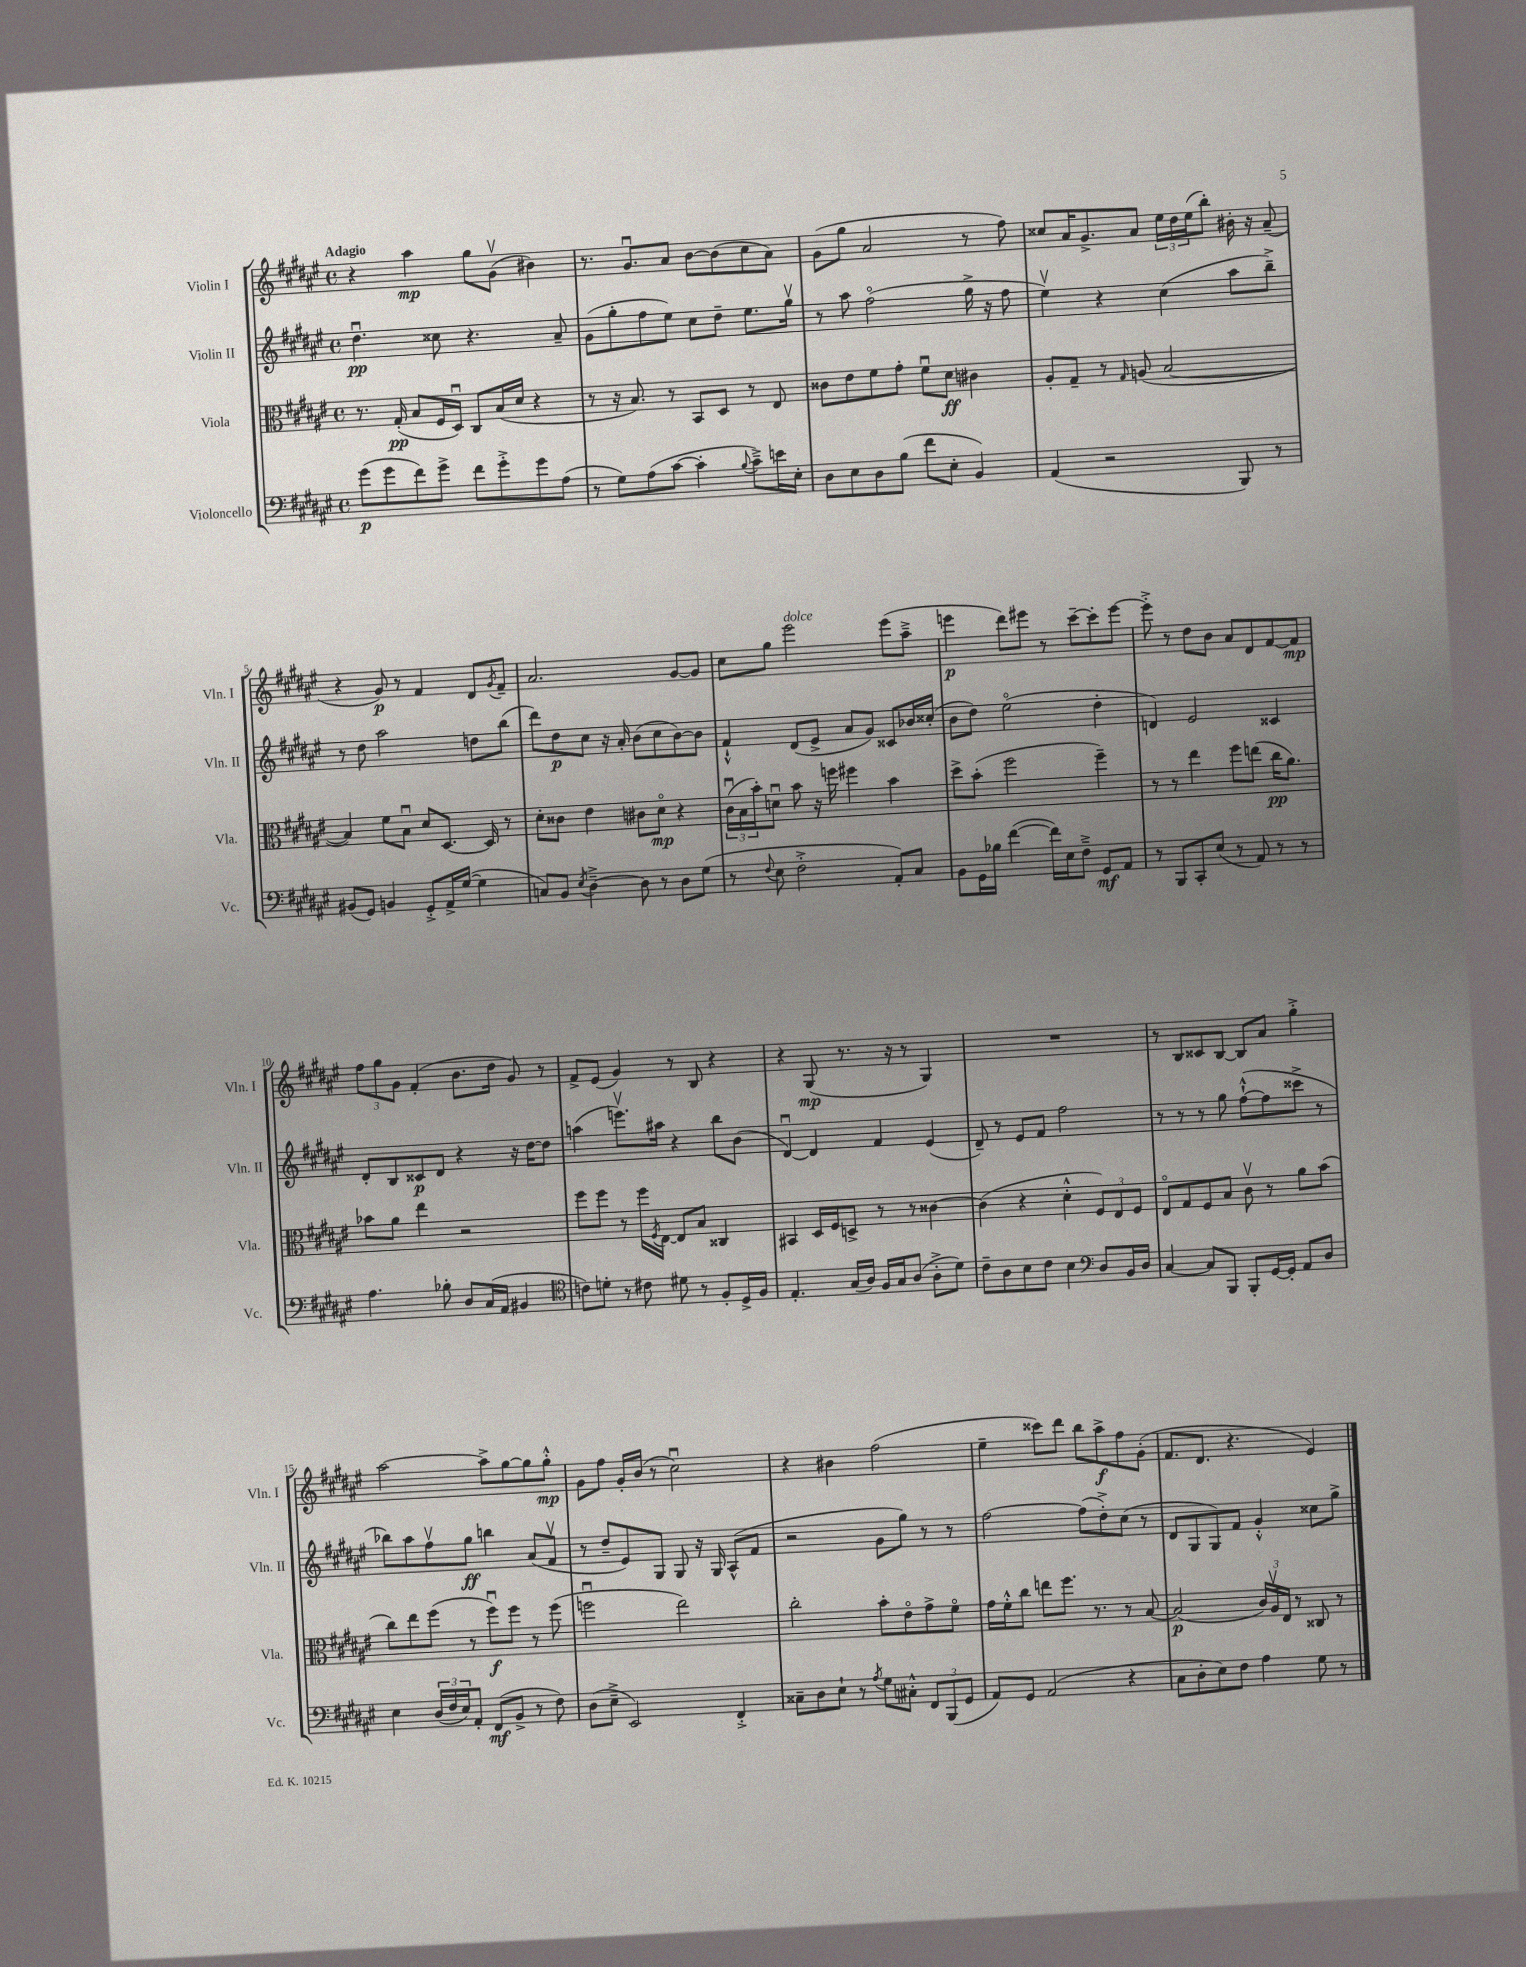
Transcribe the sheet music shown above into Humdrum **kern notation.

**kern	**dynam	**kern	**dynam	**kern	**dynam	**kern	**dynam
*part4	*part4	*part3	*part3	*part2	*part2	*part1	*part1
*staff4	*staff4	*staff3	*staff3	*staff2	*staff2	*staff1	*staff1
*I"Violoncello	*	*I"Viola	*	*I"Violin II	*	*I"Violin I	*
*I'Vc.	*	*I'Vla.	*	*I'Vln. II	*	*I'Vln. I	*
*clefF4	*	*clefC3	*	*clefG2	*	*clefG2	*
*k[f#c#g#d#a#e#]	*	*k[f#c#g#d#a#e#]	*	*k[f#c#g#d#a#e#]	*	*k[f#c#g#d#a#e#]	*
*M4/4	*	*M4/4	*	*M4/4	*	*M4/4	*
*met(c)	*	*met(c)	*	*met(c)	*	*met(c)	*
=1	=1	=1	=1	=1	=1	=1	=1
!	!	!	!	!	!	!LO:TX:a:B:t=Adagio	!
(8g#\L	p	8.r	.	4.dd#u\	pp	4r	.
8g#\	.	.	.	.	.	.	.
.	.	(16G#'/	pp	.	.	.	.
8f#\)	.	8B/L	.	.	.	4aa#\	mp
8g#^\J	.	16F#/L	.	8cc##X\	.	.	.
.	.	16D#u/JJ)	.	.	.	.	.
8f#\L	.	8C#/L	.	4.r	.	8gg#\L	.
8g#'^\	.	(16B/L	.	.	.	(8g#v\J	.
.	.	16d#/JJ	.	.	.	.	.
8g#\	.	4r	.	.	.	4b#X\)	.
(8A#\J	.	.	.	8a#~/	.	.	.
=2	=2	=2	=2	=2	=2	=2	=2
8r	.	8r	.	(8g#\L	.	8.r	.
8G#\L)	.	16r	.	8gg#'\	.	.	.
.	.	8.B/)	.	.	.	8.g#u/L	.
(8A#\	.	.	.	8ff#\	.	.	.
[8c#\J	.	8r	.	8ee#\J)	.	8a#/J	.
4c#'\]	.	8BB/L	.	8cc#\L	.	[8b\L	.
.	.	8D#/J	.	8dd#~\J	.	(8b\]	.
8qqB/	.	.	.	.	.	.	.
8c#~^\L)	.	8r	.	8.ee#\L	.	8cc#\	.
16en\L	.	8E#/	.	.	.	8a#\J)	.
16E#'\JJ	.	.	.	16gg#v\Jk	.	.	.
=3	=3	=3	=3	=3	=3	=3	=3
8D#\L	.	8c##X\L	.	8r	.	(8g#\L	.
8E#\	.	8e#\	.	8aa#\	.	8gg#\J	.
8D#\	.	8f#\	.	(2ff#\	.	2a#/	.
(8B\J	.	8g#'\J	.	.	.	.	.
8f#\L	.	8f#u\L	.	.	.	.	.
8E#'\J	.	8d#\J	ff	.	.	.	.
4BB/)	.	4c#X\	.	16gg#^\	.	8r	.
.	.	.	.	16r	.	.	.
.	.	.	.	8ff#\	.	8ff#\)	.
=4	=4	=4	=4	=4	=4	=4	=4
(4AA#/	.	8A#'/L	.	4ee#v\)	.	8cc##X/L	.
.	.	8G#~/J	.	.	.	16a#/K	.
.	.	.	.	.	.	8.g#^/	.
2r	.	8r	.	4r	.	.	.
.	.	16qqG#/	.	.	.	.	.
.	.	(8An/	.	.	.	8a#/J	.
.	.	[2B/	.	(4cc#\	.	24ee#\LL	.
.	.	.	.	.	.	24dd#\	.
.	.	.	.	.	.	(24ee#\J	.
.	.	.	.	.	.	8bb'\J)	.
8BBB/)	.	.	.	8aa#\L	.	16b#X'\	.
.	.	.	.	.	.	16r	.
8r	.	.	.	8bb~^\J)	.	(8a#~/	.
!!LO:LB:g=z
=5	=5	=5	=5	=5	=5	=5	=5
(8BB#X/L	.	4B/])	.	8r	.	4r	.
8GG#/J)	.	.	.	8dd#\	.	.	.
4BBn/	.	8f#\L	.	2aa#\	.	8g#/)	p
.	.	8Bu\J	.	.	.	8r	.
8GG#'^/L	.	8d#/L	.	.	.	4f#/	.
16AA#^/L	.	[8.D#/J	.	.	.	.	.
([16G#/JJ	.	.	.	.	.	.	.
4G#\]	.	.	.	8ddn\L	.	8d#/L	.
.	.	16D#/]	.	.	.	.	.
.	.	.	.	.	.	8qg#/	.
.	.	8r	.	(8bb\J	.	8f#~/J	.
=6	=6	=6	=6	=6	=6	=6	=6
8Cn/L)	.	8d#'\L	.	8ddd#\L)	.	2.a#/	.
8BB/J	.	8c##X\J	.	8dd#\	p	.	.
8qE#/	.	.	.	.	.	.	.
[4D#~^\	.	4e#\	.	8cc#\J	.	.	.
.	.	.	.	16r	.	.	.
.	.	.	.	16a#'/	.	.	.
8D#\]	.	8c#X\L	.	(8b\L	.	.	.
8r	.	8d#\J	mp	8cc#\	.	.	.
8D#\L	.	4r	.	[8b\)	.	[8g#/L	.
(8G#\J	.	.	.	8b\J]	.	8g#/J]	.
=7	=7	=7	=7	=7	=7	=7	=7
8r	.	(24c#u\LL	.	4f#`^^/	.	8cc#\L	.
.	.	24B\	.	.	.	.	.
.	.	24b'\J)	.	.	.	.	.
8qqF#/	.	.	.	.	.	.	.
8E#\	.	8dnu\J	.	.	.	8gg#\J	.
!	!	!	!	!	!	!LO:TX:a:i:t=dolce	!
2F#'^\	.	8b\	.	(8d#/L	.	2eee#\	.
.	.	16r	.	8e#^/J	.	.	.
.	.	16ffn\	.	.	.	.	.
.	.	4ff#X\	.	8a#/L	.	.	.
.	.	.	.	8g#/J)	.	.	.
8AA#'/L)	.	4b\	.	8c##X/L	.	(8eee#\L	.
8C#/J	.	.	.	16b-X/L	.	8aa#~^\J	.
.	.	.	.	(16cc##X'/JJ	.	.	.
=8	=8	=8	=8	=8	=8	=8	=8
8BB\L	.	8dd#^\L	.	8b\L	.	4eeen\	p
16GG#\L	.	(8b'\J	.	8dd#\J)	.	.	.
16B-X\JJ	.	.	.	.	.	.	.
([4f#\	.	2ff#\	.	(2ee#\	.	8ddd#\L)	.
.	.	.	.	.	.	8eee#X\J	.
16f#\LL])	.	.	.	.	.	8r	.
16E#\J	.	.	.	.	.	.	.
8F#~^\J	.	.	.	.	.	[8ccc#~\L	.
8GG#/L	mf	4ff#~\)	.	4dd#'\	.	8ccc#'\]	.
8AA#/J	.	.	.	.	.	[8eee#\J	.
=9	=9	=9	=9	=9	=9	=9	=9
8r	.	8r	.	4dn/)	.	8eee#'^\]	.
8BBB/L	.	8r	.	.	.	8r	.
8CC#'/	.	4ee#\	.	2e#/	.	8dd#\L	.
(8E#/J	.	.	.	.	.	8b\J	.
8r	.	8ff#\L	.	.	.	8a#/L	.
8AA#/)	.	(8een\J	.	.	.	8d#/	.
8r	.	16cc#\KL	pp	4c##X/	.	[8f#/	.
.	.	8.a#\J)	.	.	.	.	.
8r	.	.	.	.	.	8f#/J]	mp
!!LO:LB:g=z
=10	=10	=10	=10	=10	=10	=10	=10
4.A#\	.	8b-X\L	.	8d#'/L	.	12ff#\L	.
.	.	.	.	.	.	12gg#\	.
.	.	8a#\J	.	8B/	.	.	.
.	.	.	.	.	.	12g#\J	.
.	.	4ee#\	.	8c##X/	p	(4f#'/	.
8B-X'\	.	.	.	8d#/J	.	.	.
8D#/L	.	2r	.	4r	.	8.b\L	.
(16C#/L	.	.	.	.	.	.	.
16AA#/JJ	.	.	.	.	.	16dd#\Jk	.
4BB#X/	.	.	.	16r	.	8g#/)	.
.	.	.	.	[16dd#\KL	.	.	.
.	.	.	.	8dd#\J]	.	8r	.
=11	=11	=11	=11	=11	=11	=11	=11
*clefC4	*	*	*	*	*	*	*
8cn\L)	.	8ff#\L	.	(4aan\	.	8f#^/L	.
8dn'\J	.	8ff#\J	.	.	.	(8e#/J	.
8r	.	8r	.	8.eeenv\L)	.	4g#/)	.
8c#X\	.	16ff#\LL	.	.	.	.	.
.	.	8qF#/	.	.	.	.	.
.	.	[16E#\JJ	.	16aa#X\Jk	.	.	.
8d#X\	.	8E#/L]	.	4r	.	8r	.
8r	.	8B/J	.	.	.	8B/	.
8F#'/L	.	4C##X/	.	8bb\L	.	4r	.
16D#^/L	.	.	.	(8b\J	.	.	.
16F#/JJ	.	.	.	.	.	.	.
=12	=12	=12	=12	=12	=12	=12	=12
4.E#'/	.	4BB#X/	.	[4d#u/)	.	4r	.
.	.	16D#/LL	.	4d#/]	.	(8G#/	mp
.	.	16F#/J	.	.	.	.	.
(16G#/LL	.	8Dn^/J	.	.	.	8.r	.
16A#/JJ)	.	.	.	.	.	.	.
16F#/LL	.	8r	.	4f#/	.	.	.
16G#/J	.	.	.	.	.	16r	.
(8A#/J	.	8r	.	.	.	8r	.
8A#'^\L	.	[4c##X\	.	(4e#/	.	4G#/)	.
8d#\J)	.	.	.	.	.	.	.
=13	=13	=13	=13	=13	=13	=13	=13
8c#~\L	.	(4c##\]	.	8d#~/)	.	1r	.
8A#\	.	.	.	8r	.	.	.
8B\	.	4r	.	8e#/L	.	.	.
8c#\J	.	.	.	8f#/J	.	.	.
4B\	.	4d#'^^\	.	2ff#\	.	.	.
*clefF4	*	*	*	*	*	*	*
8D#/L	.	12F#/L)	.	.	.	.	.
.	.	12E#/	.	.	.	.	.
16BB/L	.	.	.	.	.	.	.
.	.	12F#/J	.	.	.	.	.
16D#/JJ	.	.	.	.	.	.	.
=14	=14	=14	=14	=14	=14	=14	=14
[4C#/	.	8E#/L	.	8r	.	8r	.
.	.	8G#/	.	8r	.	8B/L	.
8C#/L]	.	8F#/	.	8r	.	8c##X/	.
8BBB/J	.	8B/J	.	8gg#\	.	[8B/J	.
8BBB'/L	.	8c#v\	.	([8ff#`^^\L	.	8B/L]	.
[16GG#/L	.	8r	.	8ff#\]	.	8a#/J	.
16GG#'/JJ]	.	.	.	.	.	.	.
8AA#/L	.	8a#\L	.	8ccc##X^\J	.	4gg#'^\	.
8D#/J	.	(8b\J	.	8r	.	.	.
!!LO:LB:g=z
=15	=15	=15	=15	=15	=15	=15	=15
4E#\	.	8cc#\L)	.	8bb-X\L)	.	[2aa#\	.
.	.	8ee#\	.	8aa#\	.	.	.
(24D#/LL	.	(8ff#\J	.	8ff#v\	.	.	.
24F#/	.	.	.	.	.	.	.
24E#/J)	.	.	.	.	.	.	.
8AA#'/J	.	8r	.	8gg#\J	ff	.	.
(8FF#/L	mf	8ff#u\L)	f	4bbn\	.	8aa#^\L]	.
8BB^/J	.	8ff#\J	.	.	.	[8gg#\	.
8r	.	8r	.	(8a#/L	.	8gg#\]	.
8F#\)	.	(8ff#\	.	8f#v/J	.	8gg#'^^\J	mp
=16	=16	=16	=16	=16	=16	=16	=16
(8D#\L	.	2ffnu\	.	8r	.	8g#\L	.
8E#~^\J	.	.	.	8dd#~/L	.	8ff#\J	.
2EE#/)	.	.	.	8e#/)	.	16g#'/LL	.
.	.	.	.	.	.	(16b/JJ	.
.	.	.	.	8G#/J	.	8r	.
.	.	2ee#\)	.	8G#/	.	2cc#u\)	.
.	.	.	.	16r	.	.	.
.	.	.	.	16G#/	.	.	.
4FF#'^/	.	.	.	(8A#^^/L	.	.	.
.	.	.	.	8f#/J	.	.	.
=17	=17	=17	=17	=17	=17	=17	=17
8C##X~\L	.	2cc#'\	.	2r	.	4r	.
8D#\	.	.	.	.	.	.	.
8E#`\J	.	.	.	.	.	4b#X\	.
8r	.	.	.	.	.	.	.
8qA#/	.	.	.	.	.	.	.
8G#\L	.	8b'\L	.	8g#\L	.	(2ff#\	.
8C#X'^^\J	.	8e#\	.	8gg#\J)	.	.	.
12FF#/L	.	8g#^\	.	8r	.	.	.
(12BBB/	.	.	.	.	.	.	.
.	.	8f#\J	.	8r	.	.	.
12GG#/J	.	.	.	.	.	.	.
=18	=18	=18	=18	=18	=18	=18	=18
8AA#/L)	.	16g#\LL	.	[2ff#\	.	4ee#~\	.
.	.	16f#'^^\J	.	.	.	.	.
8GG#/J	.	8cc#\J	.	.	.	.	.
(2AA#/	.	8een\L	.	.	.	8ccc##X\L)	.
.	.	8.ff#\J	.	.	.	8ddd#\J	.
.	.	.	.	(8ff#\L]	.	8bb\L	.
.	.	8.r	.	.	.	.	.
.	.	.	.	8dd#'^\)	.	8aa#^\	f
4r	.	8r	.	(8cc#\J	.	8ff#\	.
.	.	[8B/	.	8r	.	(8g#'\J	.
=19	=19	=19	=19	=19	=19	=19	=19
8C#\L	.	(2B/]	p	8d#/L	.	8.f#/L	.
8D#'\	.	.	.	8G#/	.	.	.
.	.	.	.	.	.	8.d#/J	.
8E#\)	.	.	.	8G#/)	.	.	.
8F#\J	.	.	.	8f#/J	.	4.r	.
4A#\	.	24c#/LL)	.	4g#'^^/	.	.	.
.	.	24A#v/	.	.	.	.	.
.	.	24E#/JJ	.	.	.	.	.
.	.	8r	.	.	.	.	.
8G#\	.	8C##X/	.	8cc##X\L	.	4e#/)	.
8r	.	8r	.	8gg#^\J	.	.	.
==	==	==	==	==	==	==	==
*-	*-	*-	*-	*-	*-	*-	*-
